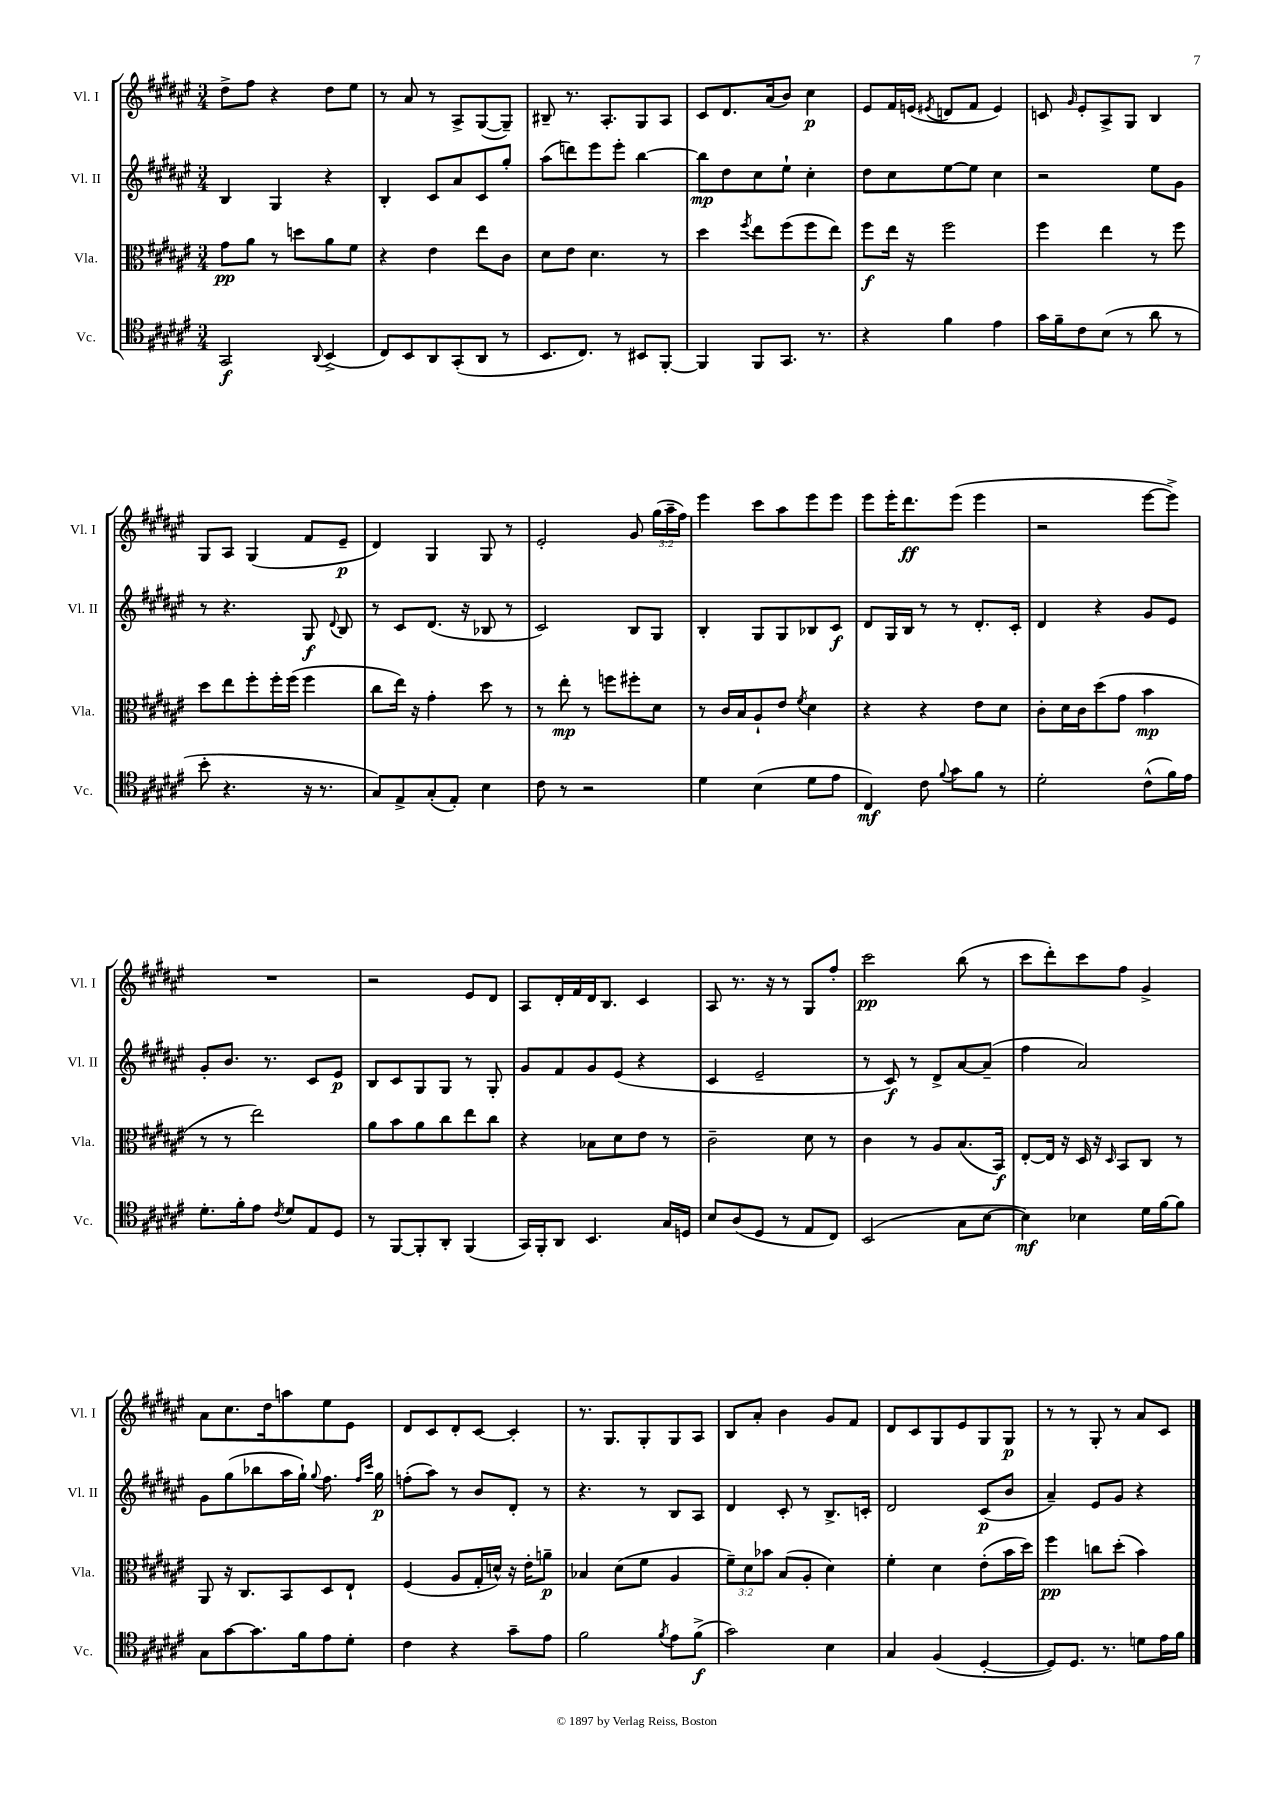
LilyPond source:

<<
\new StaffGroup <<
\new Staff = "s0" \with { instrumentName = "Vl. I" shortInstrumentName = "Vl. I" } {
    \clef treble \key fis \major \numericTimeSignature \time 3/4 \override Staff.TupletNumber.text = #tuplet-number::calc-fraction-text
    \autoBeamOff dis''8[-> fis''8] r4 dis''8[ eis''8] |
    r8 ais'8 r8 ais8[-> gis8~( gis8]--) |
    bis8-- r8. ais8.[-. gis8 ais8] |
    cis'8[ dis'8. ais'16( b'8]) cis''4\p |
    eis'8[ fis'16 e'16]( \acciaccatura { eis'8 } d'8[ fis'8] eis'4) |
    c'8 \grace { gis'16 } eis'8[-. ais8-> gis8] b4 |
    gis8[ ais8] gis4( fis'8[ eis'8]--\p |
    dis'4) gis4 gis8 r8 |
    eis'2-. gis'8 \tuplet 3/2 { gis''16[( ais''16-- fis''16]) } |
    eis'''4 cis'''8[ ais''8 eis'''8 eis'''8] |
    eis'''8[ eis'''16-. dis'''8.\ff eis'''8]( eis'''4 |
    r2 eis'''8[~ eis'''8]->) |
    R2. |
    r2 eis'8[ dis'8] |
    ais8[ dis'16-. fis'16 dis'16 b8.] cis'4 |
    ais8 r8. r16 r8 gis8[ fis''8]-. |
    cis'''2\pp b''8( r8 |
    cis'''8[ dis'''8-.) cis'''8 fis''8] gis'4-> |
    ais'8[ cis''8. dis''16 a''8 eis''8 eis'8] |
    dis'8[ cis'8 dis'8-. cis'8]~ cis'4-. |
    r8. gis8.[ gis8-. gis8 ais8] |
    b8[ ais'8]-. b'4 gis'8[ fis'8] |
    dis'8[ cis'8 gis8 eis'8 gis8 gis8]\p |
    r8 r8 gis8-. r8 ais'8[ cis'8] \bar "|." |
}
\new Staff = "s1" \with { instrumentName = "Vl. II" shortInstrumentName = "Vl. II" } {
    \clef treble \key fis \major \numericTimeSignature \time 3/4
    \autoBeamOff b4 gis4 r4 |
    b4-. cis'8[ ais'8 cis'8 gis''8]-. |
    ais''8[( d'''8) eis'''8 eis'''8]-. b''4~ |
    b''8[\mp dis''8 cis''8 eis''8]-! cis''4-. |
    dis''8[ cis''8 eis''8~ eis''8] cis''4 |
    r2 eis''8[ gis'8] |
    r8 r4. gis8\f \appoggiatura { dis'8 } b8 |
    r8 cis'8[ dis'8.]( r16 bes8 r8 |
    cis'2) b8[ gis8] |
    b4-. gis8[ gis8 bes8 cis'8]\f |
    dis'8[ gis16 b16] r8 r8 dis'8.[-. cis'16]-. |
    dis'4 r4 gis'8[ eis'8] |
    gis'8[-. b'8.] r8. cis'8[ eis'8]\p |
    b8[ cis'8 gis8 gis8] r8 gis8-. |
    gis'8[ fis'8 gis'8 eis'8]( r4 |
    cis'4 eis'2-- |
    r8 cis'8\f) r8 dis'8[-> ais'8~ ais'8]--( |
    fis''4 ais'2) |
    gis'8[ gis''8( bes''8 ais''16 gis''16]-!) \appoggiatura { gis''8 } fis''8. \grace { fis''16[ cis'''16] } gis''16\p |
    f''8[-.( ais''8]) r8 b'8[ dis'8]-. r8 |
    r4. r8 b8[ ais8] |
    dis'4 cis'8-. r8 b8.[-> c'16]-. |
    dis'2 cis'8[\p( b'8] |
    ais'4--) eis'8[ gis'8] r4 \bar "|." |
}
\new Staff = "s2" \with { instrumentName = "Vla." shortInstrumentName = "Vla." } {
    \clef alto \key fis \major \numericTimeSignature \time 3/4 \override Staff.TupletNumber.text = #tuplet-number::calc-fraction-text
    \autoBeamOff gis'8[\pp ais'8] r8 d''8[ ais'8 fis'8] |
    r4 eis'4 eis''8[ cis'8] |
    dis'8[ eis'8] dis'4. r8 |
    dis''4 \acciaccatura { fis''8 } eis''8[ fis''8( fis''8 eis''8]) |
    fis''8[\f eis''16] r16 fis''2 |
    fis''4 eis''4 r8 fis''8 |
    dis''8[ eis''8 fis''8-. fis''16-. fis''16]( fis''4 |
    cis''8[ eis''16]) r16 gis'4-. dis''8 r8 |
    r8 eis''8-.\mp r8 f''8[ fis''8-. dis'8] |
    r8 cis'16[ b16 ais8-! eis'8] \acciaccatura { fis'8 } dis'4 |
    r4 r4 eis'8[ dis'8] |
    cis'8[-. dis'16 cis'16 dis''8( gis'8] b'4\mp |
    r8 r8 eis''2) |
    ais'8[ b'8 ais'8 cis''8 eis''8 cis''8] |
    r4 bes8[ dis'8 eis'8] r8 |
    cis'2-- dis'8 r8 |
    cis'4 r8 ais8[ b8.( b,16]\f) |
    eis8[~-. eis16] r16 dis16 r16 \grace { dis16 } b,8[ cis8] r8 |
    ais,8 r16 cis8.[ b,8 dis8 eis8]-! |
    fis4( ais8[ gis16-. d'16]-^) r16 eis'16[-. a'8]--\p |
    bes4 dis'8[( fis'8] ais4 |
    \tuplet 3/2 { fis'8[--) dis'8 bes'8] } b8[( ais8]-. dis'4) |
    fis'4-. dis'4 eis'8[-.( b'16 dis''16]) |
    fis''4\pp c''8[ dis''8]-.( b'4) \bar "|." |
}
\new Staff = "s3" \with { instrumentName = "Vc." shortInstrumentName = "Vc." } {
    \clef tenor \key fis \major \numericTimeSignature \time 3/4
    \autoBeamOff gis,2\f \appoggiatura { ais,8 } b,4->( |
    cis8[) b,8 ais,8 gis,8-.( ais,8] r8 |
    b,8.[ cis8.]) r8 bis,8[ fis,8]~-. |
    fis,4 fis,8[ gis,8.] r8. |
    r4 fis'4 eis'4 |
    gis'16[ fis'16-- cis'8 b8]( r8 ais'8 r8 |
    b'8-. r4. r16 r8. |
    gis8[) eis8-> gis8-.( eis8]-.) b4 |
    cis'8 r8 r2 |
    dis'4 b4( dis'8[ eis'8] |
    cis4\mf) cis'8 \appoggiatura { fis'8 } gis'8[ fis'8] r8 |
    dis'2-. cis'8[-^( fis'16) eis'16] |
    dis'8.[-. fis'16-. eis'8] \acciaccatura { cis'8 } dis'8[ eis8 dis8] |
    r8 fis,8[~ fis,8-. ais,8]-. fis,4( |
    gis,16[) fis,16-. ais,8] b,4. gis16[ d16] |
    b8[ ais8( dis8] r8 eis8[ cis8]) |
    b,2( gis8[ b8]~ |
    b4\mf) bes4 dis'16[ fis'16~ fis'8] |
    gis8[ gis'8~ gis'8. fis'16 eis'8 dis'8]-. |
    cis'4 r4 gis'8[-- eis'8] |
    fis'2 \acciaccatura { fis'8 } eis'8[ fis'8]->\f( |
    gis'2) b4 |
    gis4 fis4( dis4~-. |
    dis8[) dis8.] r8. d'8[ eis'16 fis'16] \bar "|." |
}
>>
>>
\layout { \context { \Score \remove "Bar_number_engraver" } }
